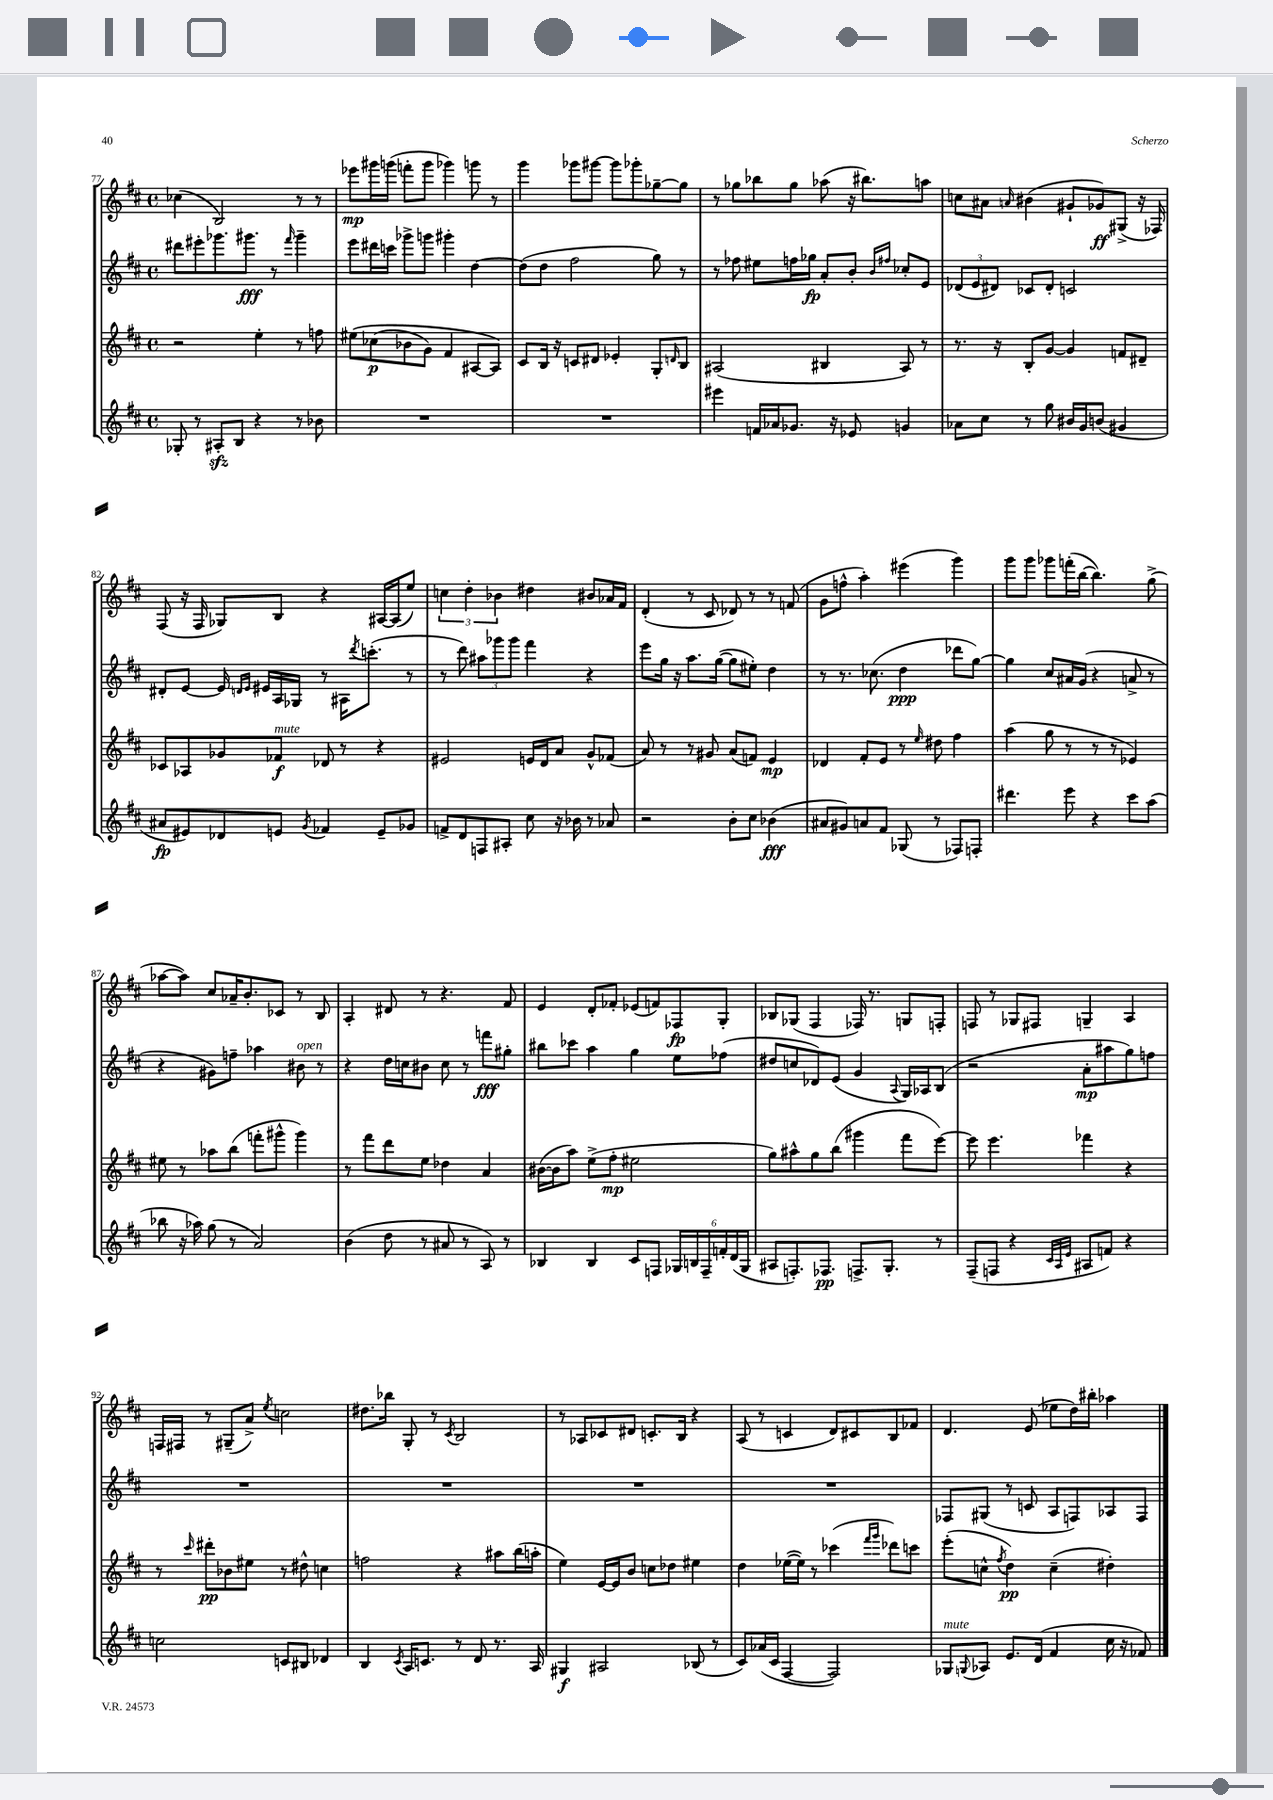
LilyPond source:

<<
\new StaffGroup <<
\new Staff = "s0" {
    \clef treble \key d \major \defaultTimeSignature \time 4/4
    ces''4( b2) r8 r8 |
    ees'''8\mp gis'''16 g'''16( f'''8-. g'''8 ges'''4) g'''8 r8 |
    g'''4 ges'''8 gis'''8~ gis'''8 ges'''8-. ges''8~-- ges''8 |
    r8 ges''8 bes''8 ges''8 aes''8( r16 bis''8.) a''8 |
    c''8 ais'8 \grace { a'16 } bis'4( gis'8-! ges'8\ff) gis8->( r16 fes16) |
    fis8( r16 fis16 ges8) b8 r4 ais16~ ais16( e''8) |
    \tuplet 3/2 { c''4 d''4-. bes'4 } dis''4 bis'8 aes'16 fis'16 |
    d'4-.( r8 cis'8 des'8) r8 r8 f'8( |
    g'8 f''8-^ a''4-.) eis'''4( g'''4) |
    g'''8 g'''8 ges'''8 f'''16-.( b''16~ b''4.) g''8->( |
    aes''8~ aes''8) cis''8 aes'16-- b'8.-. ces'8 r8 b8 |
    a4-. dis'8 r8 r4. fis'8 |
    e'4 d'8-. fes'8-. ees'8( f'8) fes8\fp g8-. |
    bes8 ges8( fis4 fes16) r8. g8 f8-. |
    f8 r8 ges8 fis8 g4-- a4 |
    f16 fis16 r8 gis8--( a'8->) \acciaccatura { e''8 } c''2 |
    dis''8. bes''16 g8-. r8 \acciaccatura { cis'8 } b2 |
    r8 aes8 ces'8 dis'8 c'8.-. b16 r4 |
    a8( r8 c'4 d'8) cis'8 b8 fes'8 |
    d'4. e'8( ees''8 d''16) bis''16-. aes''4 \bar "|." |
}
\new Staff = "s1" {
    \clef treble \key d \major \defaultTimeSignature \time 4/4
    dis'''8 eis'''8-. ges'''8. gis'''8.\fff r8 \grace { fis'''16 } gis'''4-- |
    e'''8 dis'''16 c'''16 ges'''8-> g'''8 gis'''4-. d''4~ |
    d''8( d''8 fis''2 g''8) r8 |
    r8 fes''8 eis''8 f''16 ges''16\fp a'8-. b'8-. \grace { b'16 fis''16 } ces''8-. e'8 |
    \tuplet 3/2 { des'8( e'8 dis'8) } ces'8 dis'8-. c'2 |
    dis'8-. e'8~ e'16 \grace { d'16 e'16 } eis'16 a16 ges16 r8 ais16 \acciaccatura { d'''8 } c'''8.-.( r8 |
    r8 d'''8) \tuplet 3/2 { ais''8 ges'''8 ges'''8 } fis'''4 r4 |
    e'''8 g''16 r16 a''8. g''16~( g''8 eis''8-.) d''4 |
    r8 r8. ces''8.( d''4\ppp des'''8 g''8~) |
    g''4 cis''8 ais'16 g'16( r4 a'8-> r8 |
    r4 gis'8) f''8-- aes''4 bis'8^\markup { \italic "open" } r8 |
    r4 d''16 c''16 bis'8 c''8 r8 f'''8\fff gis''8-. |
    bis''8 ces'''8 a''4 g''4 e''8 fes''8( |
    dis''8 c''8 des'8) e'8( g'4 \appoggiatura { a8 } g16) aes16 b8( |
    r2 a'8-.\mp ais''8 g''8) f''8 |
    R1 |
    R1 |
    R1 |
    R1 |
    fes8 gis8( r8 c'8 a8 f8) aes8 f8 \bar "|." |
}
\new Staff = "s2" {
    \clef treble \key d \major \defaultTimeSignature \time 4/4
    r2 e''4-. r8 f''8 |
    eis''8\( ces''8\p( bes'8 g'8) fis'4 ais8~ ais8\) |
    cis'8 b16 r16 c'8 dis'8 ees'4-. g8-. \grace { d'16 } b8 |
    ais2( bis4 ais8) r8 |
    r8. r16 b8-. g'8~ g'4 f'8 dis'8-- |
    ces'8 aes8 ges'8 fes'8\f^\markup { \italic "mute" } des'8 r8 r4 |
    eis'2 e'16 d'16 a'8 g'8-^ fes'8( |
    a'8) r8 r8 gis'8 a'8( f'8) e'4\mp |
    des'4 fis'8-. e'8 r8 \grace { e''16 } dis''8 fis''4 |
    a''4( g''8 r8 r8 r8 ees'4) |
    eis''8 r8 aes''8 b''8( f'''8-. gis'''8-^ gis'''4) |
    r8 fis'''8 d'''8 e''8 des''4 a'4 |
    bis'16~( bis'16 a''8) e''8->( fis''8-.\mp eis''2 |
    g''8) ais''8-^ g''8 b''8( gis'''4 fis'''8 e'''8~) |
    e'''8 e'''4. fes'''4 r4 |
    r8 \grace { cis'''16 } dis'''8-.\pp bes'8 eis''8 r8 dis''8-^ c''4 |
    f''2 r4 ais''8 b''16( a''16-. |
    e''4) e'16~ e'16 b'8 c''8 des''8 eis''4 |
    d''4 ees''16~( ees''16) r8 ces'''4( \grace { fis'''16 g'''16 } des'''8) c'''8 |
    e'''8-.( c''8-^ \acciaccatura { fis''8 } d''4\pp) c''4--( dis''4-.) \bar "|." |
}
\new Staff = "s3" {
    \clef treble \key d \major \defaultTimeSignature \time 4/4
    ges8-. r8 ais8-.\sfz b8 r4 r8 bes'8 |
    R1 |
    R1 |
    eis'''4 f'16 aes'16 ges'8. r16 ees'8 g'4 |
    aes'8 cis''8 r8 g''8 bis'16 g'16 b'8( gis'4 |
    ais'8\fp eis'8) des'8 e'8 \acciaccatura { g'8 } fes'4 e'8-- ges'8 |
    f'8-> d'8 f8 ais8-. cis''8 r16 bes'16 r8 aes'8 |
    r2 b'8-. cis''8 bes'4\fff( |
    ais'8 gis'8) a'8 fis'8 ges8( r8 fes8) f8-. |
    dis'''4. e'''8 r4 cis'''8 a''8( |
    bes''8 r16 aes''16) g''8( r8 a'2) |
    b'4( d''8 r8 ais'8 r8 a8) r8 |
    bes4 bes4 cis'8 f8 \tuplet 6/4 { ges16 b16 f16-- f'16-. d'16( ges16 } |
    ais8 f8.-.) fes8.\pp f8.-> g8.-. r8 |
    fis8--( f8 r4 \grace { cis'32 a32 e'32 } ais8 f'8) r4 |
    c''2 c'8 bis8 des'4 |
    b4 \acciaccatura { cis'8 } a16 c'8. r8 d'8 r8. a16 |
    gis4\f ais2 bes8( r8 |
    cis'8) aes'16( cis'16 fis4~ fis2) |
    ges8^\markup { \italic "mute" } \appoggiatura { g8 } aes8 e'8. d'16( fis'4 cis''16 r16 fes'8) \bar "|." |
}
>>
>>
